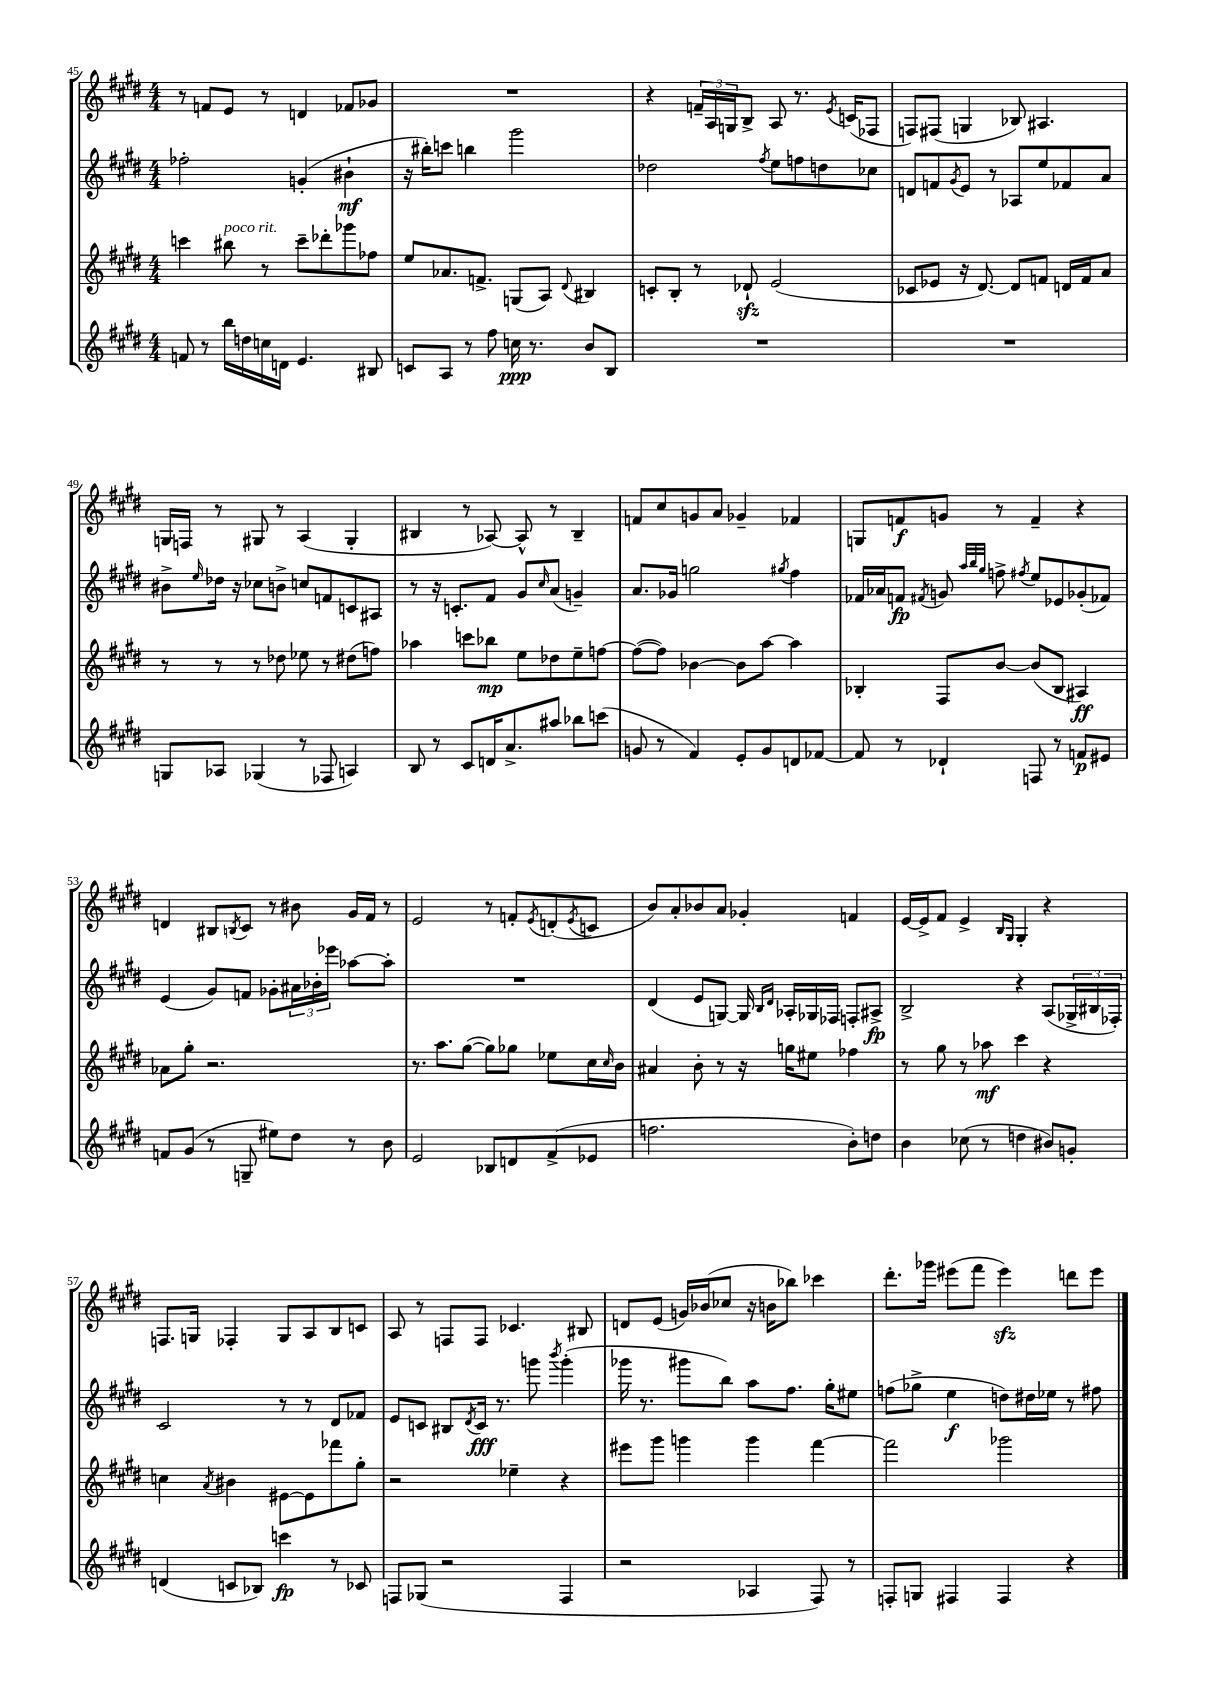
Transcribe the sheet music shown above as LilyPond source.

<<
\new StaffGroup <<
\new Staff = "s0" {
    \clef treble \key e \major \numericTimeSignature \time 4/4
    r8 f'8 e'8 r8 d'4 fes'8 ges'8 |
    R1 |
    r4 \tuplet 3/2 { f'16-- a16 g16 } b8-> a8 r8. \acciaccatura { e'8 } c'16( fes8 |
    f8) fis8( g4 bes8) ais4. |
    g16 f16 r8 gis8 r8 a4( gis4-. |
    bis4 r8 aes8~) aes8-^ r8 bis4-- |
    f'8 cis''8 g'8 a'8 ges'4-- fes'4 |
    g8 f'8\f g'8 r8 f'4-- r4 |
    d'4 bis8 \acciaccatura { b8 } cis'8 r8 bis'8 gis'16 fis'16 r8 |
    e'2 r8 f'8-. \acciaccatura { e'8 } d'8-.( \acciaccatura { e'8 } c'8 |
    b'8) a'8-. bes'8 a'8 ges'4-. f'4 |
    e'16~ e'16-> fis'8 e'4-> \grace { b16 gis16 } gis4-. r4 |
    f8. g16 fes4-. g8 a8 b8 c'8 |
    a8 r8 f8 f8 ces'4. bis8 |
    d'8 e'8( g'16) bes'16( ces''8 r16 b'16 bes''8) ces'''4 |
    dis'''8.-. ges'''16 eis'''8( fis'''8 eis'''4\sfz) d'''8 eis'''8 \bar "|." |
}
\new Staff = "s1" {
    \clef treble \key e \major \numericTimeSignature \time 4/4
    fes''2-. g'4-.( bis'4-!\mf |
    r16 bis''16-.) c'''8 b''4 gis'''2 |
    des''2 \acciaccatura { fis''8 } e''8 f''8 d''8 ces''8 |
    d'8 f'8 \acciaccatura { gis'8 } e'8 r8 aes8 e''8 fes'8 a'8 |
    bis'8-> \grace { e''16 } des''16 r16 ces''8 b'8-> c''8 f'8 c'8 ais8 |
    r8 r16 c'8.-. fis'8 gis'8 \grace { cis''16 } a'8( g'4--) |
    a'8. ges'16 g''2 \acciaccatura { gis''8 } fis''4 |
    fes'16 aes'16 f'8\fp \acciaccatura { fis'8 } g'8 \grace { a''32 b''32 gis''32 } f''8-> \acciaccatura { fis''8 } e''8 ees'8 ges'8-.( fes'8) |
    e'4( gis'8) f'8 ges'8-. \tuplet 3/2 { ais'16 bes'16-. ees'''16 } aes''8~ aes''8-. |
    R1 |
    dis'4( e'8 g8~) g16 \grace { b16 dis'16 } aes16-. ges16 fes16 f8-. ais8->\fp |
    b2-> r4 a8( \tuplet 3/2 { ges16-> bis16 fes16-.) } |
    cis'2 r8 r8 dis'8 fes'8 |
    e'8 c'8 bis8 \acciaccatura { dis'8 } c'16\fff r8. g'''8 \acciaccatura { b'''8 } g'''4-.( |
    ges'''16 r8. gis'''8 b''8) a''8 fis''8. gis''16-. eis''8 |
    f''8( ges''8-> e''4\f d''8) dis''16 ees''16 r8 fis''8 \bar "|." |
}
\new Staff = "s2" {
    \clef treble \key e \major \numericTimeSignature \time 4/4
    c'''4 bis''8^\markup { \italic "poco rit." } r8 c'''8-- des'''8-. ges'''8 fes''8 |
    e''8 aes'8. f'8.-> g8( a8) \appoggiatura { dis'8 } bis4 |
    c'8-. b8-. r8 des'8-!\sfz e'2( |
    ces'8 ees'8 r16 dis'8.~) dis'8 f'8 d'16 f'16 a'8 |
    r8 r8 r8 des''8 ees''8 r8 dis''8( f''8) |
    aes''4 c'''8 bes''8\mp e''8 des''8 e''8-- f''8~ |
    f''8~( f''8) bes'4~ bes'8 a''8~ a''4 |
    bes4-. fis8 b'8~ b'8( bes8 ais4\ff) |
    aes'8 gis''8-. r2. |
    r8. a''8. gis''8~( gis''8) ges''8 ees''8 cis''16 \grace { cis''16 } b'16 |
    ais'4 b'8-. r8 r16 g''16 eis''8 fes''4 |
    r8 gis''8 r8 aes''8\mf cis'''4 r4 |
    c''4 \acciaccatura { a'8 } bis'4 eis'8~ eis'8 fes'''8 gis''8-. |
    r2 ees''4-- r4 |
    eis'''8 gis'''8 g'''4 g'''4 fis'''4~ |
    fis'''2 ges'''2 \bar "|." |
}
\new Staff = "s3" {
    \clef treble \key e \major \numericTimeSignature \time 4/4
    f'8 r8 b''16 d''16 c''16 d'16 e'4. bis8 |
    c'8 a8 r8 fis''8 c''16\ppp r8. b'8 b8 |
    R1 |
    R1 |
    g8 aes8 ges4( r8 fes8 a4) |
    b8 r8 cis'8 d'16 a'8.-> ais''8 bes''8 c'''8( |
    g'8 r8 fis'4) e'8-. g'8 d'8 fes'8~ |
    fes'8 r8 des'4-! f8 r8 f'8\p eis'8 |
    f'8 gis'8( r8 g8-- eis''8) dis''8 r8 b'8 |
    e'2 bes8 d'8 fis'8->( ees'8 |
    f''2. b'8-.) d''8 |
    b'4 ces''8( r8 d''4 bis'8) g'8-. |
    d'4( c'8 bes8) c'''4\fp r8 ces'8 |
    f8 ges8( r2 f4 |
    r2 aes4 fis8) r8 |
    f8-. g8 fis4 fis4 r4 \bar "|." |
}
>>
>>
\layout { \context { \Score currentBarNumber = #45 } }
